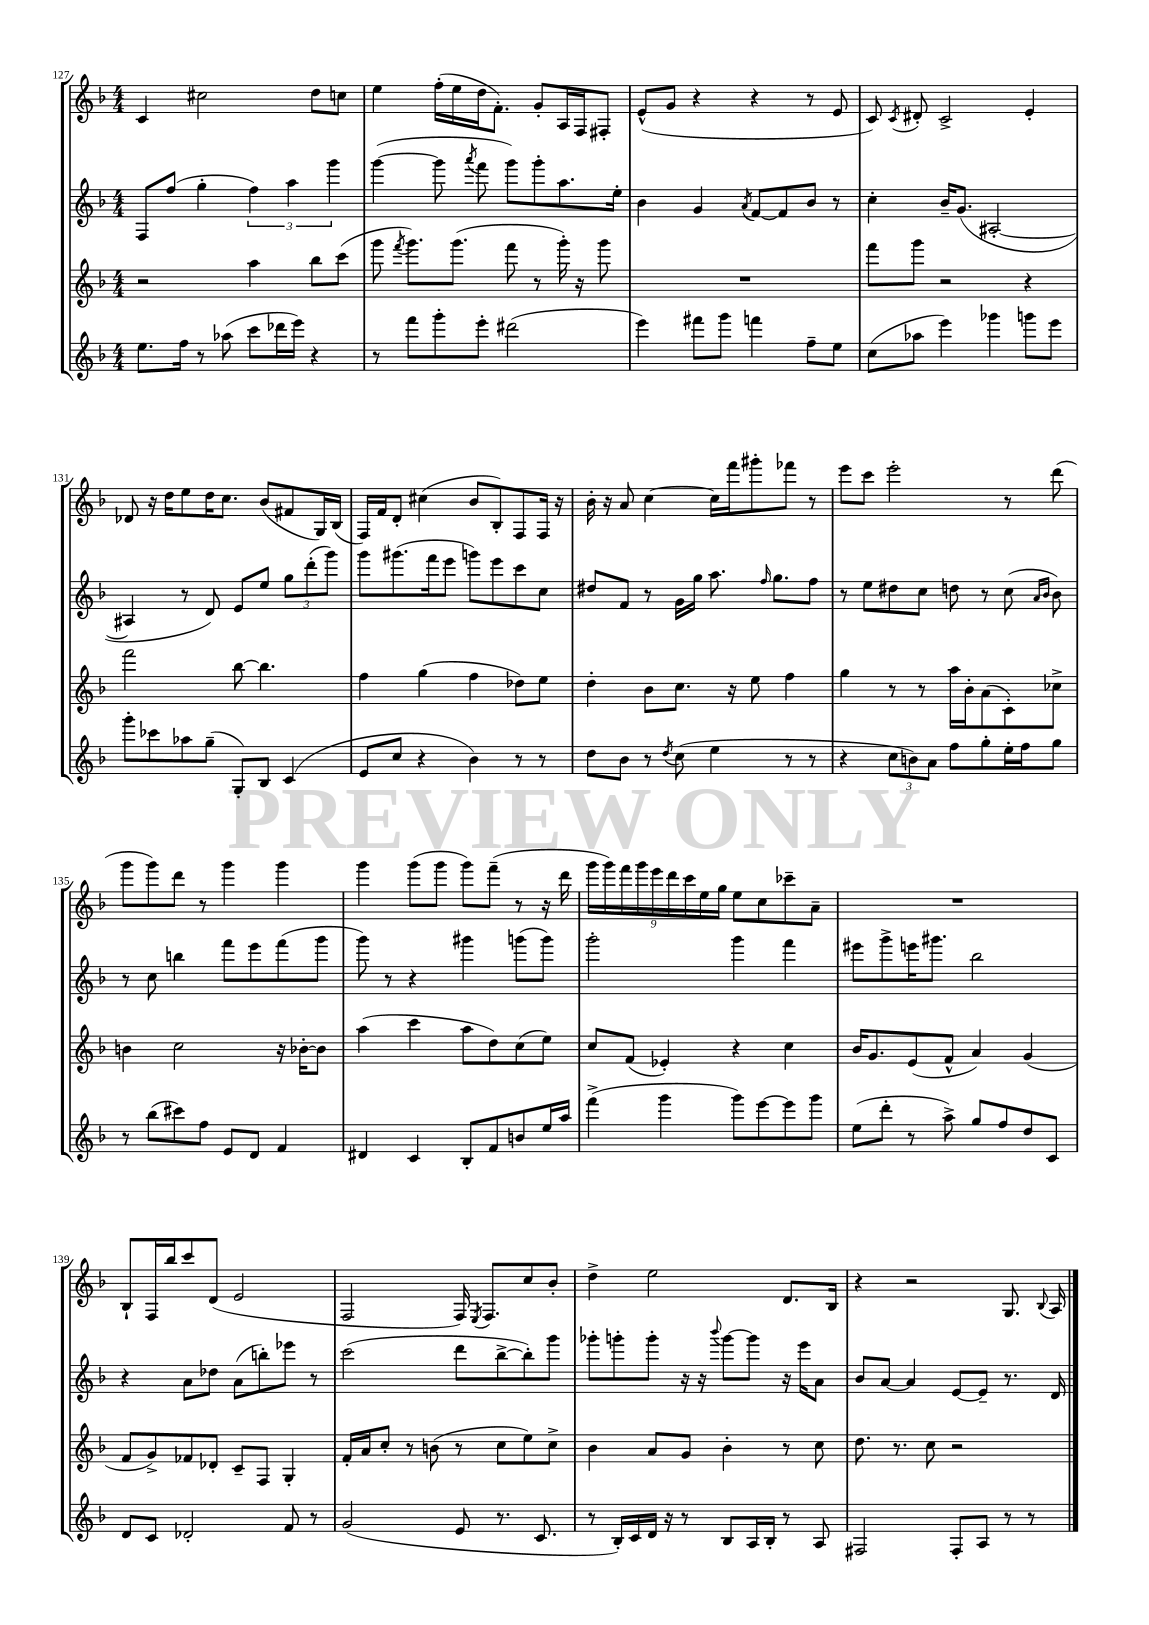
<<
\new StaffGroup <<
\new Staff = "s0" {
    \clef treble \key f \major \numericTimeSignature \time 4/4
    \autoBeamOff c'4 cis''2 d''8[ c''8] |
    e''4 f''16[-.( e''16 d''16 f'8.]-.) g'8[-. a16 f16 fis8]-. |
    e'8[-^( g'8] r4 r4 r8 e'8 |
    c'8) \acciaccatura { c'8 } dis'8-. c'2-> e'4-. |
    des'8 r16 d''16[ e''8 d''16 c''8.] bes'8[( fis'8 g16) bes16]( |
    f16[) f'16 d'8]-. cis''4( bes'8[ bes8-.) f8 f16] r16 |
    bes'16-. r16 a'8 c''4~ c''16[ f'''16 gis'''8-. fes'''8] r8 |
    e'''8[ c'''8] e'''2-. r8 d'''8( |
    g'''8[ g'''8) d'''8] r8 g'''4 g'''4 |
    g'''4 g'''8[( g'''8] g'''8[) f'''8]--( r8 r16 d'''16 |
    \tuplet 9/8 { g'''16[ g'''16) f'''16 g'''16 e'''16 d'''16 c'''16 e''16 g''16] } e''8[ c''8 ces'''8-- a'8]-- |
    R1 |
    bes8[-! f16 bes''16 c'''8 d'8]( e'2 |
    f2 f16) \acciaccatura { e8 } f8.[ c''8 bes'8]-. |
    d''4-> e''2 d'8.[ bes16] |
    r4 r2 g8. \appoggiatura { bes8 } a16 \bar "|." |
}
\new Staff = "s1" {
    \clef treble \key f \major \numericTimeSignature \time 4/4
    \autoBeamOff f8[ f''8]( g''4-. \tuplet 3/2 { f''4) a''4 g'''4 } |
    g'''4~( g'''8 \acciaccatura { a'''8 } f'''8 g'''8[) g'''8-. a''8. e''16]-. |
    bes'4 g'4 \acciaccatura { a'8 } f'8[~ f'8 bes'8] r8 |
    c''4-. bes'16[-- g'8.]( ais2~-. |
    ais4 r8 d'8) e'8[ e''8] \tuplet 3/2 { g''8[ d'''8-.( g'''8]) } |
    g'''8[ gis'''8.( f'''16 e'''8] g'''8[) e'''8 c'''8 c''8] |
    dis''8[ f'8] r8 g'16[ g''16] a''8. \grace { f''16 } g''8.[ f''8] |
    r8 e''8[ dis''8 c''8] d''8 r8 c''8( \grace { a'16[ bes'16] } bes'8) |
    r8 c''8 b''4 f'''8[ e'''8 f'''8( g'''8] |
    g'''8) r8 r4 gis'''4 g'''8[( g'''8]) |
    g'''2-. g'''4 f'''4 |
    eis'''8[ g'''8-> e'''16 gis'''8.] bes''2 |
    r4 a'8[ des''8] a'8[( b''8-.) ees'''8] r8 |
    c'''2( d'''8[ bes''8~-> bes''8-.) g'''8] |
    ges'''8[-. g'''8-. g'''8]-. r16 r16 \appoggiatura { bes'''8 } g'''8[~ g'''8] r16 e'''16[ a'8] |
    bes'8[ a'8]~ a'4 e'8[~ e'8]-- r8. d'16 \bar "|." |
}
\new Staff = "s2" {
    \clef treble \key f \major \numericTimeSignature \time 4/4
    \autoBeamOff r2 a''4 bes''8[ c'''8]( |
    g'''8 \acciaccatura { f'''8 } g'''8.[) g'''8.]( f'''8 r8 g'''16-.) r16 g'''8 |
    R1 |
    f'''8[ g'''8] r2 r4 |
    f'''2 bes''8~ bes''4. |
    f''4 g''4( f''4 des''8[) e''8] |
    d''4-. bes'8[ c''8.] r16 e''8 f''4 |
    g''4 r8 r8 a''16[ bes'16-. a'8( c'8-.) ces''8]-> |
    b'4 c''2 r16 bes'16[~-. bes'8] |
    a''4( c'''4 a''8[ d''8) c''8( e''8]) |
    c''8[ f'8]( ees'4-.) r4 c''4 |
    bes'16[ g'8. e'8( f'8]-^ a'4) g'4( |
    f'8[ g'8->) fes'8 des'8]-. c'8[-- f8] g4-. |
    f'16[-. a'16 c''8]-. r8 b'8( r8 c''8[ e''8) c''8]-> |
    bes'4 a'8[ g'8] bes'4-. r8 c''8 |
    d''8. r8. c''8 r2 \bar "|." |
}
\new Staff = "s3" {
    \clef treble \key f \major \numericTimeSignature \time 4/4
    \autoBeamOff e''8.[ f''16] r8 aes''8( c'''8[ des'''16 e'''16]) r4 |
    r8 f'''8[ g'''8-. e'''8]-. dis'''2( |
    e'''4) fis'''8[ g'''8] f'''4 f''8[-- e''8] |
    c''8[( aes''8] e'''4) ges'''4 g'''8[ e'''8] |
    g'''8[-. ces'''8 aes''8 g''8]--( g8[-.) bes8] c'4( |
    e'8[ c''8] r4 bes'4) r8 r8 |
    d''8[ bes'8] r8 \acciaccatura { d''8 } c''8( e''4 r8 r8 |
    r4 \tuplet 3/2 { c''8[ b'8) a'8] } f''8[ g''8-. e''16-. f''16 g''8] |
    r8 bes''8[( cis'''8) f''8] e'8[ d'8] f'4 |
    dis'4 c'4 bes8[-. f'8 b'8 e''16 a''16] |
    f'''4->( g'''4 g'''8[) e'''8~ e'''8 g'''8] |
    e''8[( d'''8]-. r8 a''8->) g''8[ f''8 d''8 c'8] |
    d'8[ c'8] des'2-. f'8 r8 |
    g'2( e'8 r8. c'8. |
    r8 bes16[-.) c'16 d'16] r16 r8 bes8[ a16 bes16]-. r8 a8 |
    fis2 fis8[-. a8] r8 r8 \bar "|." |
}
>>
>>
\layout { \context { \Score currentBarNumber = #127 } }
